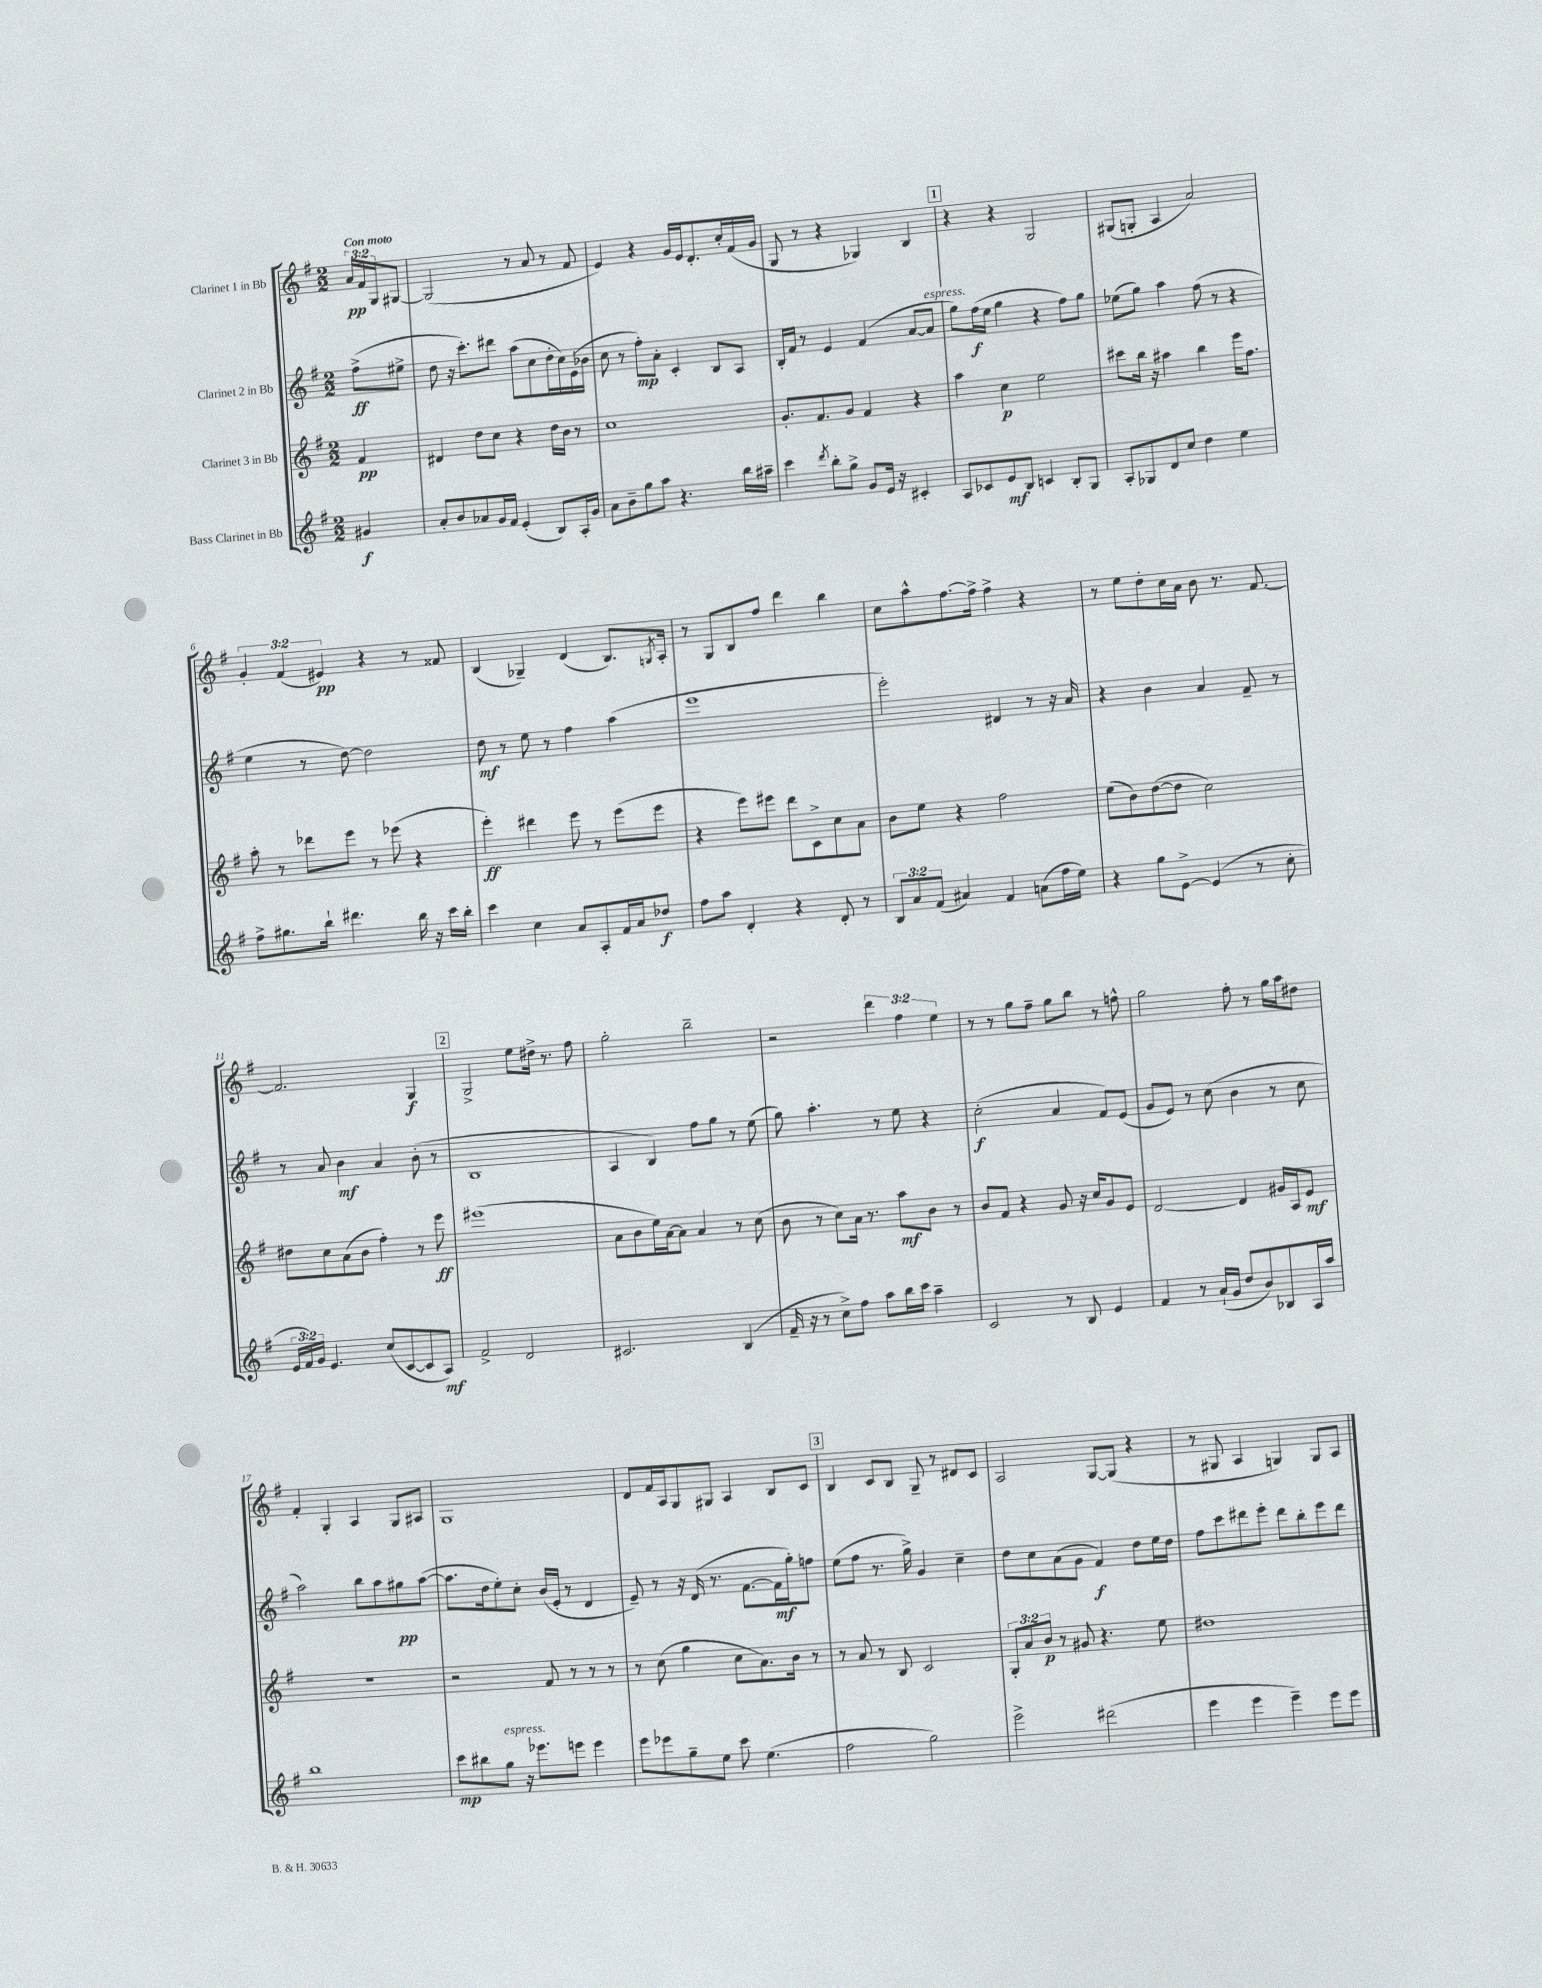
<<
\new StaffGroup <<
\new Staff = "s0" \with { instrumentName = "Clarinet 1 in Bb" } {
    \clef treble \key g \major \numericTimeSignature \time 2/2 \override Staff.TupletNumber.text = #tuplet-number::calc-fraction-text \partial 4 \tempo "Con moto"
    \tuplet 3/2 { a'16\pp fis'16 g16 } gis8~ |
    gis2( r8 a'8 r8 fis'8 |
    e'4) r4 g'16 e'16 d'8.-. c''16-. fis'16( g'16 |
    g8 r8 r4 ges4) b4 |
    \mark \markup { \box "1" } r4 r4 g2 |
    gis8( g8-. a4 a'2) |
    \tuplet 3/2 { g'4-. fis'4( eis'4\pp) } r4 r8 fisis'8 |
    b4( ges4--) d'4( b8.) \acciaccatura { g8 } a16-. |
    r8 g8 b8 fis''8 d'''4 b''4 |
    c''8 a''8-^ fis''8.~ fis''16-> fis''4-> r4 |
    r8 e''8 d''8-. c''16 a'16 b'8 r8. fis'8.~ |
    fis'2. g4\f |
    \mark \markup { \box "2" } g2-> e''8 dis''16-> r8. fis''8 |
    g''2-. b''2-- |
    r2 \tuplet 3/2 { d'''4 fis''4 e''4 } |
    r8 r8 g''8 fis''8-- g''8 b''8 r8 f''8-^ |
    g''2 fis''8-. r8 g''16 a''16 dis''8 |
    fis'4-. g4-. a4 g8 ais8 |
    g1 |
    d'8 fis'16 a16 g8 gis8 a4 b8 c'8 |
    \mark \markup { \box "3" } b4 c'8 b8 g8-- r8 dis'8 c'8 |
    a2 g8~ g8( r4 |
    r8 gis8 a4 g4) g8 a8 \bar "|." |
}
\new Staff = "s1" \with { instrumentName = "Clarinet 2 in Bb" } {
    \clef treble \key g \major \numericTimeSignature \time 2/2 \partial 4
    fis''8->\ff( eis''8-> |
    d''8 r16 c'''8.-.) dis'''8 a''8( c''8 d''16-. c''16) e'16( bes'16 |
    c''8 r8 fis''8-.\mp) a'8-. c'4-. b8 a8 |
    b16-. fis'16 r8 e'4 fis'4( a'8~ a'8^\markup { \italic "espress." } |
    \mark \markup { \box "1" } g''8) fis''16\f( e''16 g''4 r4 fis''8) g''8 |
    ees''8( g''8) a''4 fis''8( r8 r4 |
    e''4 r8 d''8~) d''2 |
    d''8\mf r8 e''8 r8 fis''4 a''4( |
    e'''1 |
    e'''2-.) dis'4 r8 r16 a'16 |
    r4 b'4 a'4 fis'8-- r8 |
    r8 a'8 b'4\mf a'4 b'8-.( r8 |
    \mark \markup { \box "2" } b1 |
    a4 b4) fis''8 g''8 r8 e''8( |
    g''8) a''4.-. r8 e''8 r4 |
    c''2-.\f( a'4 fis'8) e'8( |
    g'8 e'8) r8 c''8( b'4 r8 c''8 |
    a''2) b''8 a''8 gis''8\pp a''8~( |
    a''8. d''16 e''8-.) c''8-. b'16( e'16-. r8 d'4 |
    e'8--) r8 r16 d'16( r8. fis'8.~ fis'16\mf g''16-.) f''8 |
    \mark \markup { \box "3" } e''8( fis''8 r8. g''16->) g'4 c''4-- |
    d''8 c''8 a'8( g'8 fis'4\f) d''8 e''16 d''16 |
    fis''8 c'''8 dis'''8 e'''8-. dis'''8 b''8-. e'''8 dis'''8 \bar "|." |
}
\new Staff = "s2" \with { instrumentName = "Clarinet 3 in Bb" } {
    \clef treble \key g \major \numericTimeSignature \time 2/2 \override Staff.TupletNumber.text = #tuplet-number::calc-fraction-text \partial 4
    fis'4\pp |
    dis'4 d''8 c''8 r4 d''16 b'16 r8 |
    c''1 |
    g'8.-. fis'8. g'8 fis'4 r4 |
    \mark \markup { \box "1" } a''4 c''4\p e''2 |
    cis'''8 b''16 r16 ais''4 b''4 e'''16 fis''8. |
    a''8-. r8 des'''8 e'''8 r8 ees'''8( r4 |
    e'''4-.\ff) dis'''4 e'''8 r8 e'''8( e'''8 |
    r4 e'''8) eis'''8 d'''8 c'8-> c''8 a'8 |
    b'8 e''8 r4 fis''2 |
    e''8( b'8) d''8~( d''8 c''2) |
    dis''8 c''8 a'8( b'8 fis''4-.) r8 e'''8\ff |
    \mark \markup { \box "2" } eis'''1( |
    a'8 b'8 e''16) a'16~ a'8 a'4 r8 c''8( |
    b'8 r8 c''8) a'16 r8. a''8\mf b'8 r8 |
    b'8 fis'8 r4 g'8 r16 c''16 g'8 e'8 |
    d'2~ d'4 gis'16 a16 e'8\mf |
    r1 |
    r2 fis'8 r8 r8 r8 |
    r8 c''8( g''4 c''8 a'8.) b'16 r8 |
    \mark \markup { \box "3" } r8 a'8 r8 b8 c'2 |
    \tuplet 3/2 { g8-. a'8 b'8\p } r8 gis'8 r4. e''8 |
    dis''1 \bar "|." |
}
\new Staff = "s3" \with { instrumentName = "Bass Clarinet in Bb" } {
    \clef treble \key g \major \numericTimeSignature \time 2/2 \override Staff.TupletNumber.text = #tuplet-number::calc-fraction-text \partial 4
    gis'4\f |
    a'8-. b'8 aes'8 g'16 fis'16 e'4-.( b8) a16-. g'16 |
    a'8 b'8-- g''8 a''8 r4. b''16 ais''16-- |
    c'''4 \acciaccatura { d'''8 } b''8-. g''8-> g'8 e'16 r16 cis'4-. |
    \mark \markup { \box "1" } a8 ces'8 e'8\mf b8 c'4 b8-. g8 |
    a8-. ges8 d'8 c''8 d''4 e''4 |
    fis''8-> gis''8. b''16-! dis'''4. b''16 r16 c'''16 b''16-. |
    c'''4 c''4 a'8 a8-. fis'16 a'16 des''8\f |
    fis''8 a''8 d'4-. r4 d'8-. r8 |
    \tuplet 3/2 { b8 a'8 fis'8( } ais'4) fis'4 a'8( fis''16 e''16) |
    r4 g''8 e'8~-> e'4( r8 c''8-. |
    \tuplet 3/2 { e'16 fis'16) g'16 } e'4. c''8( c'8~ c'8 a8\mf) |
    \mark \markup { \box "2" } fis'2-> d'2 |
    cis'2. b4( |
    fis'16-- r16 r8 c''8->) fis''8 a''8 b''16 c'''16 a''4-- |
    c'2 r8 b8 e'4 |
    fis'4 r8 a'16-!( g'16 d''8 b'8) bes8 a16 a''16 |
    b''1 |
    c'''8\mp bis''8 g''8^\markup { \italic "espress." } r16 ees'''8. e'''8 e'''4 |
    e'''8 ees'''8 g''8-- e''8 c'''8 e''4.( |
    \mark \markup { \box "3" } fis''2 g''2) |
    e'''2-> dis'''2( |
    e'''4 e'''4 e'''4--) e'''8 e'''8 \bar "|." |
}
>>
>>
